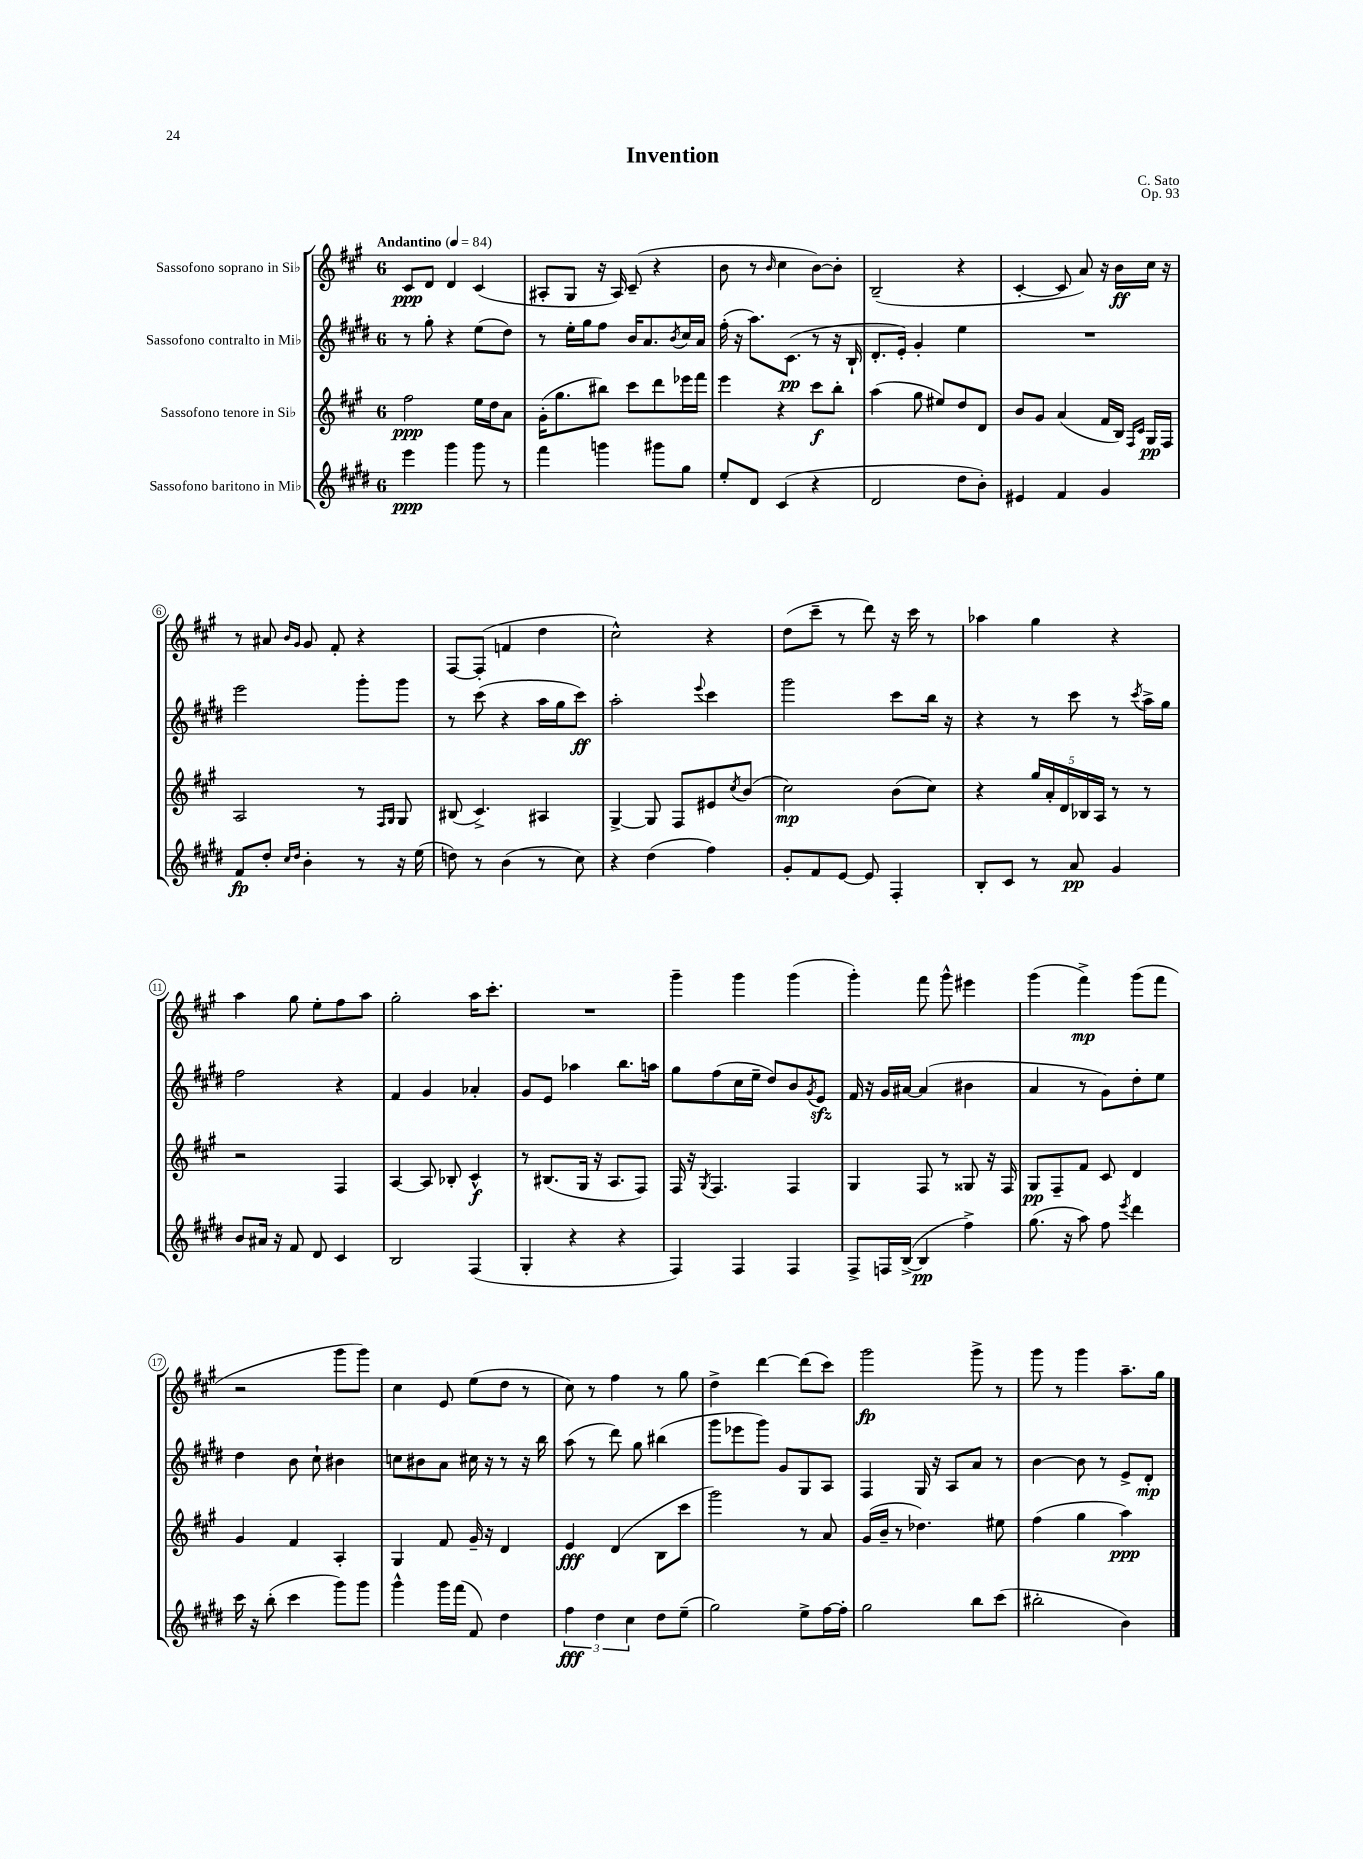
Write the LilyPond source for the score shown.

\header { title = "Invention" composer = "C. Sato" opus = "Op. 93" }
<<
\new StaffGroup <<
\new Staff = "s0" \with { instrumentName = "Sassofono soprano in Sib" } {
    \clef treble \key a \major \once \override Staff.TimeSignature.style = #'single-digit \time 6/8 \tempo "Andantino" 4 = 84
    cis'8\ppp d'8 d'4 cis'4( |
    ais8-. gis8 r16 ais16) cis'8--( r4 |
    b'8 r8 \grace { b'16 } cis''4 b'8~) b'8-. |
    b2--( r4 |
    cis'4~-. cis'8 a'8) r16 b'16\ff cis''16 r16 |
    r8 ais'8 \grace { b'16 gis'16 } gis'8 fis'8-. r4 |
    fis8~ fis8-.( f'4 d''4 |
    cis''2-^) r4 |
    d''8( cis'''8-- r8 d'''8) r16 cis'''16 r8 |
    aes''4 gis''4 r4 |
    a''4 gis''8 e''8-. fis''8 a''8 |
    gis''2-. a''16 cis'''8.-. |
    R2. |
    gis'''4-- gis'''4 gis'''4( |
    gis'''4-.) fis'''8 gis'''8-^ eis'''4 |
    gis'''4( fis'''4->\mp) gis'''8( fis'''8 |
    r2 gis'''8 gis'''8) |
    cis''4 e'8 e''8( d''8 r8 |
    cis''8) r8 fis''4 r8 gis''8 |
    d''4-> d'''4~ d'''8( cis'''8) |
    gis'''2\fp gis'''8-> r8 |
    gis'''8 r8 gis'''4 a''8.-- gis''16 \bar "|." |
}
\new Staff = "s1" \with { instrumentName = "Sassofono contralto in Mib" } {
    \clef treble \key e \major \once \override Staff.TimeSignature.style = #'single-digit \time 6/8
    r8 gis''8-. r4 e''8( dis''8) |
    r8 e''16-. gis''16 fis''8 b'16 a'8. \acciaccatura { b'8 } cis''16 a'16 |
    fis''16-.( r16 a''8.) cis'8.\pp( r8 r16 b16-! |
    dis'8.-. e'16-.) gis'4-. e''4 |
    R2. |
    e'''2 gis'''8-. gis'''8 |
    r8 cis'''8( r4 a''16 gis''16 cis'''8\ff) |
    a''2-. \appoggiatura { e'''8 } cis'''4 |
    gis'''2 cis'''8 b''16 r16 |
    r4 r8 cis'''8 r8 \acciaccatura { cis'''8 } a''16-> gis''16 |
    fis''2 r4 |
    fis'4 gis'4 aes'4-. |
    gis'8 e'8 aes''4 b''8. a''16 |
    gis''8 fis''8( cis''16 e''16-- dis''8) b'8 \acciaccatura { gis'8 } e'8\sfz |
    fis'16 r16 gis'16 ais'16~ ais'4( bis'4 |
    a'4 r8 gis'8) dis''8-. e''8 |
    dis''4 b'8 cis''8-! bis'4 |
    c''8 bis'8 a'8 cis''16 r16 r8 r16 b''16 |
    a''8( r8 dis'''8) gis''8 bis''4( |
    gis'''8 ees'''8 gis'''8) gis'8 gis8 a8 |
    fis4 gis16 r16 a8 a'8 r8 |
    b'4~ b'8 r8 e'8-> dis'8-.\mp \bar "|." |
}
\new Staff = "s2" \with { instrumentName = "Sassofono tenore in Sib" } {
    \clef treble \key a \major \once \override Staff.TimeSignature.style = #'single-digit \time 6/8
    fis''2\ppp e''16 d''16 a'8 |
    gis'16-.( gis''8. bis''8) cis'''8 d'''8 ees'''16 fis'''16 |
    e'''4 r4 cis'''8\f b''8-. |
    a''4( gis''8 eis''8) d''8 d'8 |
    b'8 gis'8 a'4( fis'16 b16) \grace { fis16 cis'16 } gis16\pp fis16 |
    a2 r8 \grace { fis16 gis16 } gis8 |
    bis8( cis'4.->) ais4 |
    gis4~-> gis8 fis8 eis'8 \acciaccatura { cis''8 } b'8( |
    cis''2\mp) b'8( cis''8) |
    r4 \tuplet 5/4 { gis''16 a'16-. d'16 bes16 a16 } r8 r8 |
    r2 fis4 |
    a4~ a8 bes8-. cis'4-^\f |
    r8 bis8.( gis16 r16 a8. fis8) |
    fis16 r16 \acciaccatura { gis8 } fis4. fis4 |
    gis4 fis8 r8 gisis8 r16 fis16 |
    gis8\pp fis8-- fis'8 cis'8 d'4 |
    gis'4 fis'4 a4-. |
    gis4 fis'8 gis'16-- r16 d'4 |
    e'4\fff d'4( b8 cis'''8 |
    gis'''2) r8 a'8 |
    gis'16( b'16-- r8 des''4.) eis''8 |
    fis''4( gis''4 a''4\ppp) \bar "|." |
}
\new Staff = "s3" \with { instrumentName = "Sassofono baritono in Mib" } {
    \clef treble \key e \major \once \override Staff.TimeSignature.style = #'single-digit \time 6/8
    e'''4\ppp gis'''4 gis'''8 r8 |
    fis'''4 g'''4 gis'''8 gis''8 |
    e''8-. dis'8 cis'4( r4 |
    dis'2 dis''8 b'8-.) |
    eis'4 fis'4 gis'4 |
    fis'8\fp dis''8-. \grace { cis''16 dis''16 } b'4-. r8 r16 e''16( |
    d''8) r8 b'4( r8 cis''8) |
    r4 dis''4( fis''4) |
    gis'8-. fis'8 e'8~ e'8 fis4-. |
    b8-. cis'8 r8 a'8\pp gis'4 |
    b'8 ais'16 r16 fis'8 dis'8 cis'4 |
    b2 fis4( |
    gis4-. r4 r4 |
    fis4) fis4 fis4 |
    fis8-> f16 b16~->( b4\pp fis''4->) |
    gis''8.( r16 a''8) fis''8 \acciaccatura { e'''8 } dis'''4 |
    cis'''16 r16 b''8-.( cis'''4 gis'''8) gis'''8 |
    gis'''4-^ gis'''16 fis'''16( fis'8) dis''4 |
    \tuplet 3/2 { fis''4\fff dis''4 cis''4 } dis''8 e''8--( |
    gis''2) e''8-> fis''16~ fis''16-. |
    gis''2 b''8 cis'''8( |
    bis''2-. b'4) \bar "|." |
}
>>
>>
\layout { \context { \Score \override BarNumber.stencil = #(make-stencil-circler 0.1 0.3 ly:text-interface::print) } }
